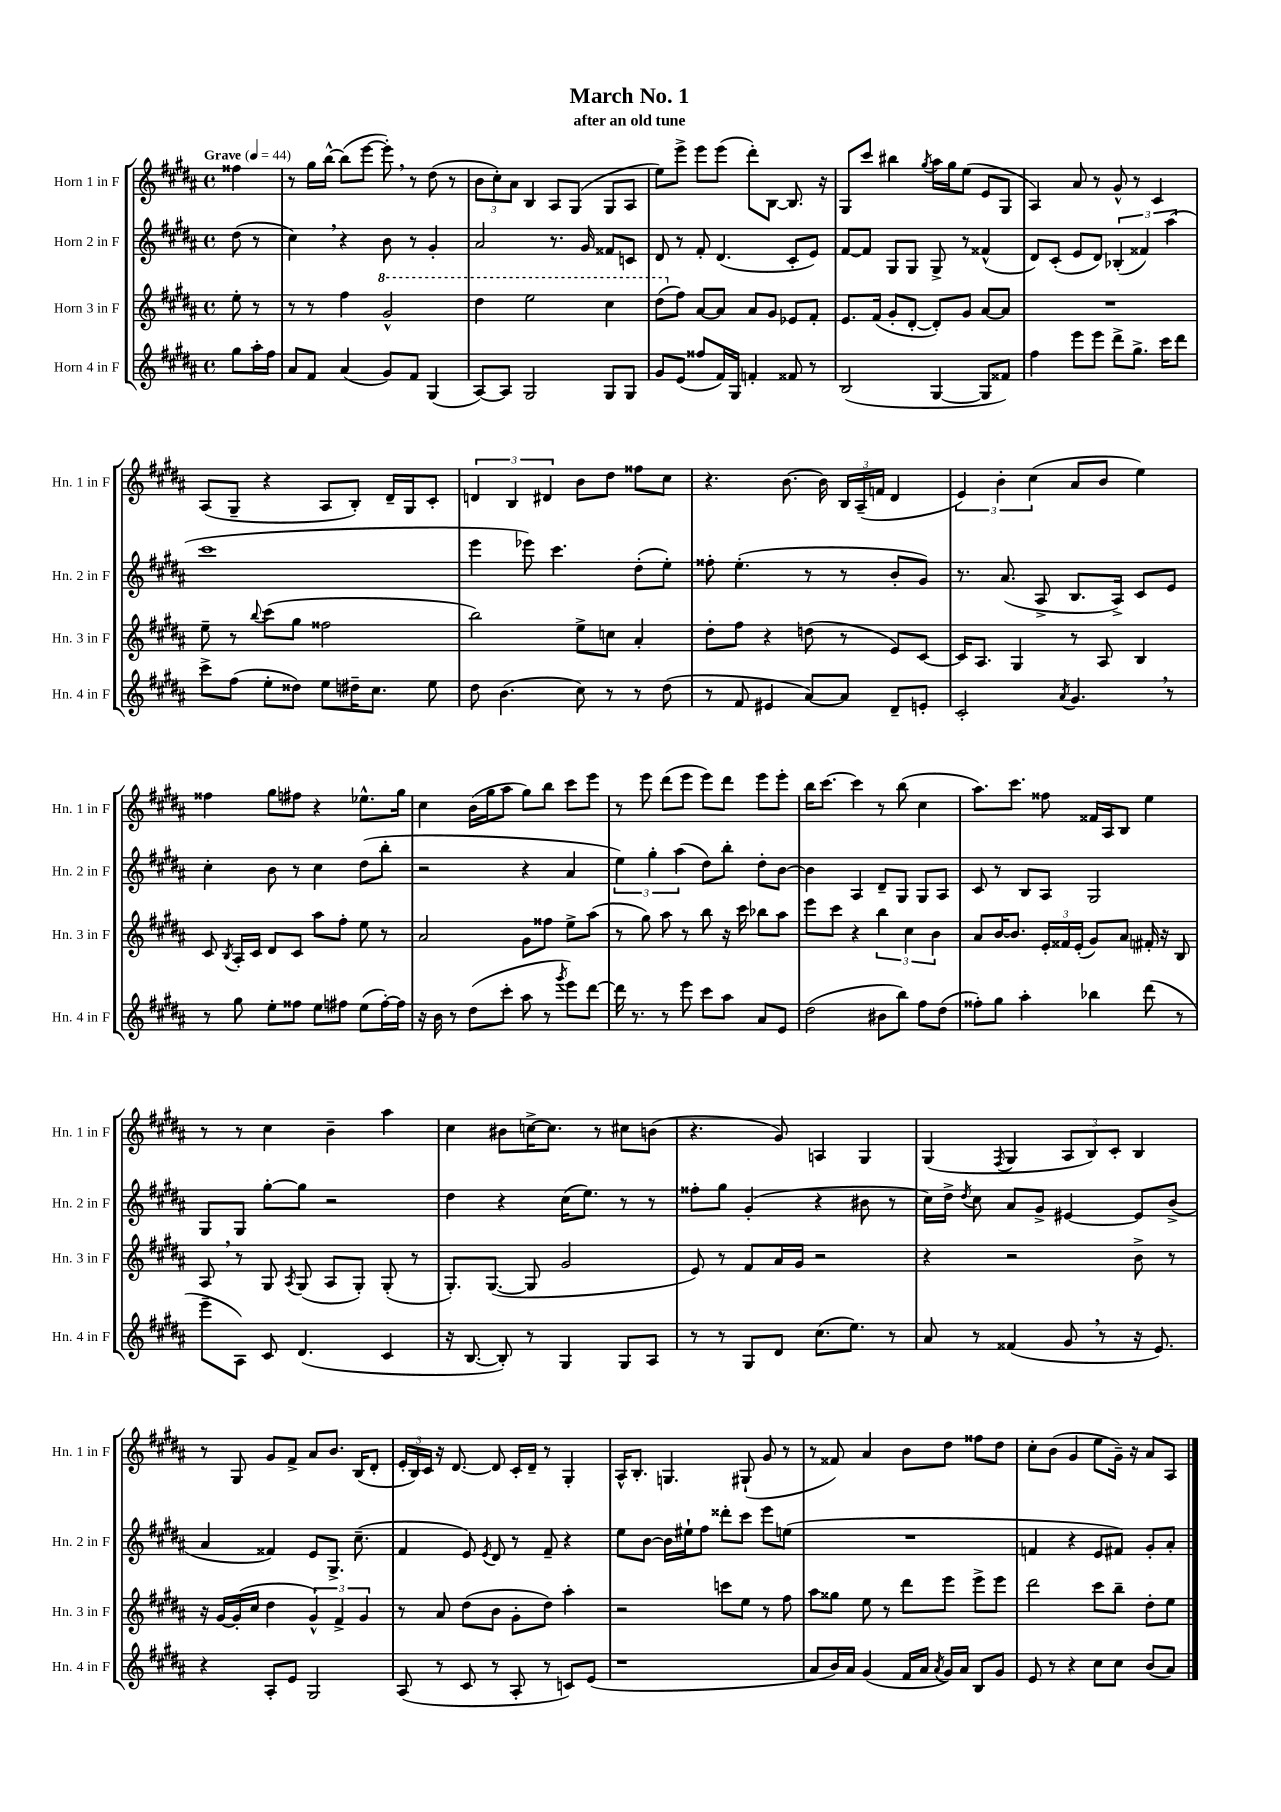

**kern	**kern	**kern	**kern
*staff4	*staff3	*staff2	*staff1
*clefG2	*clefG2	*clefG2	*clefG2
*k[f#c#g#d#a#]	*k[f#c#g#d#a#]	*k[f#c#g#d#a#]	*k[f#c#g#d#a#]
*M4/4	*M4/4	*M4/4	*M4/4
*met(c)	*met(c)	*met(c)	*met(c)
*MM44	*MM44	*MM44	*MM44
8gg#\L	8ee'\	(8dd#\	4ff##\
16aa#'\L	8r	8r	.
16ff#\JJ	.	.	.
=	=	=	=
8a#/L	8r	4cc#\)	8r
8f#/J	8r	.	16gg#\LL
.	.	.	[16bb^^\JJ
(4a#/	4ff#\	4r	(8bb\]L
.	.	.	[8eee\J
8g#/L)	2gg#^^/	8b\	8eee'\])
8f#/J	.	8r	8r
(4G#/	.	4g#'/	(8dd#\
.	.	.	8r
=	=	=	=
[8A#/L)	4ddd#\	2a#/	12b\L
.	.	.	12cc#'\)
8A#/]J	.	.	.
.	.	.	12a#\J
2G#/	2eee\	.	4B/
.	.	8.r	8A#/L
.	.	.	(8G#/J
.	.	16g#/	.
8G#/L	4ccc#\	8f##/L	8G#/L
8G#/J	.	8c/J	8A#/J
=	=	=	=
8g#/L	(8ddd#\L	8d#/	8ee\L)
(8e/J	8ff#\J)	8r	8eee^\J
8ff##/L	[8a#/L	8f#'/	8eee\L
16f#/L)	8a#/]J	(4.d#/	(8eee\J
16G#/JJ	.	.	.
4f'/	8a#/L	.	8ddd#'\L)
.	8g#/J	.	[8B\J
8f##/	8e-/L	8c#'/L	8.B/]
8r	8f#'/J	8e/J)	.
.	.	.	16r
=	=	=	=
(2B/	8.e/L	[8f#/L	8G#/L
.	.	8f#/]J	8ccc#/J
.	(16f#/Jk	.	.
.	8g#'/L	8G#/L	4bb#\
.	[8d#'/J	8G#/J	.
.	.	.	8qgg#/
[4G#/	8d#'/]L)	8G#^/	16aa#\LL
.	.	.	16gg#\J
.	8g#/J	8r	(8ee\J
8G#/]L	[8a#/L	(4f##^^/	8e/L
8f##/J)	8a#/]J	.	8G#/J
=	=	=	=
4ff#\	1r	8d#/L)	4A#/)
.	.	(8c#'/J	.
8eee\L	.	8e/L	8a#/
8eee\J	.	8d#/J)	8r
8ddd#^\L	.	(6B-'/	8g#^^/
8.gg#^\J	.	.	8r
.	.	6f##/)	.
.	.	.	4c#/
16ccc#\LK	.	.	.
.	.	(6aa#\	.
8ddd#\J	.	.	.
=	=	=	=
8ccc#^\L	8ee~\	1ccc#	(8A#/L
(8ff#\J	8r	.	8G#~/J
.	8qqbb/	.	.
8ee'\L	(8ccc#\L	.	4r
8dd##\J)	8gg#\J	.	.
8ee\L	2ff##\	.	8A#/L
16dd#~\K	.	.	8B'/J)
8.cc#\J	.	.	.
.	.	.	16d#~/LL
.	.	.	16G#/J
8ee\	.	.	8c#'/J
=	=	=	=
8dd#\	2bb\)	4eee\	6d/
(4.b\	.	.	.
.	.	.	6B/
.	.	8eee-\)	.
.	.	.	6d#/
.	.	4.ccc#\	.
8cc#\)	8ee^\L	.	8b\L
8r	8cc\J	.	8dd#\J
8r	4a#'/	(8dd#'\L	8ff##\L
(8dd#\	.	8ee'\J)	8cc#\J
=	=	=	=
8r	8dd#'\L	8ff##'\	4.r
8f#/	8ff#\J	(4.ee'\	.
4e#/	4r	.	.
.	.	.	[8.b\
[8a#/L)	(8dd\	8r	.
.	.	.	16b\]
8a#/]J	8r	8r	24B/LL
.	.	.	(24A#~/
.	.	.	24f/JJ
8d#~/L	8e/L)	8b'/L	4d#/
8e'/J	[8c#/J	8g#/J)	.
=	=	=	=
2c#'/	16c#/]LK	8.r	6e/)
.	8.A#/J	.	.
.	.	.	6b'\
.	.	(8.a#/	.
.	4G#/	.	.
.	.	.	(6cc#\
.	.	8A#^/	.
8qa#/	.	.	.
4.g#/	8r	8.B/L	8a#/L
.	8A#/	.	8b/J
.	.	16A#^/Jk)	.
.	4B/	8c#/L	4ee\)
8r	.	8e/J	.
=	=	=	=
8r	8c#/	4cc#'\	4ff##\
.	8qB/	.	.
8gg#\	16A#'/LL	.	.
.	16c#/JJ	.	.
8ee'\L	8d#/L	8b\	8gg#\L
8ff##\J	8c#/J	8r	8ff#\J
8ee\L	8aa#\L	4cc#\	4r
8ff#\J	8ff#'\J	.	.
(8ee\L	8ee\	(8dd#\L	8.ee-^^\L
[16ff#'\L)	8r	8bb'\J	.
16ff#\]JJ	.	.	16gg#\Jk
=	=	=	=
16r	2a#/	2r	4cc#\
16b\	.	.	.
8r	.	.	.
(8dd#\L	.	.	(16b\LL
.	.	.	16gg#\J
8ccc#'\J	.	.	8aa#\J
8aa#\	8g#\L	4r	8gg#\L)
8r	8ff##\J	.	8bb\J
8qggg#/	.	.	.
8eee\L)	8ee^\L	4a#/	8ccc#\L
[8ddd#\J	(8aa#\J	.	8eee\J
=	=	=	=
16ddd#\]	8r	6ee\)	8r
8.r	.	.	.
.	8gg#\)	.	8eee\
.	.	6gg#'\	.
8r	8aa#\	.	(8ddd#\L
.	.	(6aa#\	.
8eee\	8r	.	8eee\J
8ccc#\L	8bb\	8dd#\L)	8eee\L)
8aa#\J	16r	8bb'\J	8ddd#\J
.	16ccc#\	.	.
8a#/L	8bb-\L	8dd#'\L	8eee\L
8e/J	8aa#\J	[8b\J	8eee'\J
=	=	=	=
(2dd#\	8eee\L	4b\]	16bb\LK
.	.	.	[8.ccc#\J
.	8ccc#\J	.	.
.	4r	4A#/	4ccc#\]
8b#\L	6bb\	8d#~/L	8r
8bb\J)	.	8G#/J	(8bb\
.	6cc#\	.	.
8ff#\L	.	8G#/L	4cc#\
.	6b\	.	.
(8dd#\J	.	8A#/J	.
=	=	=	=
8ff##'\L)	8a#/L	8c#/	8.aa#\L)
8gg#\J	[16b/K	8r	.
.	8.b/]J	.	8.ccc#\J
4aa#'\	.	8B/L	.
.	24e'/LL	8A#/J	8ff##\
.	24f##/	.	.
.	(24e'/JJ	.	.
4bb-\	8g#/L)	2G#/	16f##/LL
.	.	.	16A#/J
.	8a#/J	.	8B/J
(8ddd#\	16f#'/	.	4ee\
.	16r	.	.
8r	8B/	.	.
=	=	=	=
8eee~\L	8A#/	8G#/L	8r
8A#\J)	8r	8G#/J	8r
8c#/	8G#/	[8gg#'\L	4cc#\
.	8qA#/	.	.
(4.d#/	(8G#/	8gg#\]J	.
.	8A#/L	2r	4b~\
.	8G#'/J)	.	.
4c#/	(8G#'/	.	4aa#\
.	8r	.	.
=	=	=	=
16r	8.G#'/L)	4dd#\	4cc#\
[8.B/	.	.	.
.	([8.G#/J	.	.
8B'/])	.	4r	8b#\L
8r	8G#/]	.	[16cc^\K
.	.	.	8.cc\]J
4G#/	2g#/	(16cc#\LK	.
.	.	8.ee\J)	.
.	.	.	8r
8G#/L	.	8r	8cc#\L
8A#/J	.	8r	(8b\J
=	=	=	=
8r	8e/)	8ff##'\L	4.r
8r	8r	8gg#\J	.
8G#/L	8f#/L	(4g#'/	.
8d#/J	16a#/L	.	8g#/)
.	16g#/JJ	.	.
(8.cc#\L	2r	4r	4A/
8.ee\J)	.	.	.
.	.	8b#\	4G#/
8r	.	8r	.
=	=	=	=
8a#/	4r	16cc#\LL)	(4G#/
.	.	16dd#^\JJ	.
.	.	8qdd#/	.
8r	.	8cc#\	.
.	.	.	8qF#/
(4f##/	2r	8a#/L	4G#/
.	.	8g#^/J	.
8g#/	.	[4e#/	12A#/L
.	.	.	12B/)
8r	.	.	.
.	.	.	12c#'/J
16r	8b^\	8e#/]L	4B/
8.e/)	.	.	.
.	8r	(8b^/J	.
=	=	=	=
4r	16r	4a#/	8r
.	[16g#/LL	.	.
.	(16g#'/]	.	8G#/
.	16cc#/JJ	.	.
8A#'/L	4dd#\	4f##/)	8g#/L
8e/J	.	.	8f#^/J
2G#/	6g#^^/)	8e/L	8a#/L
.	.	8.G#^/J	8.b/J
.	6f#^/	.	.
.	.	(8.cc#~\	(16B/LK
.	6g#/	.	.
.	.	.	8d#'/J
=	=	=	=
(8A#/	8r	4f#/	24e'/LL
.	.	.	24B/)
.	.	.	24c#/JJ
8r	8a#/	.	16r
.	.	.	[8.d#/
8c#/	(8dd#\L	8e/)	.
.	.	8qe/	.
8r	8b\J	8d#/	8d#/]
8A#'/	8g#'\L	8r	16c#'/LL
.	.	.	16d#~/JJ
8r	8dd#\J)	8f#~/	8r
8c/L)	4aa#'\	4r	4G#'/
(8e/J	.	.	.
=	=	=	=
1r	2r	8ee\L	16A#^^/LK
.	.	.	8.B'/J
.	.	[8b\J	.
.	.	16b\]LL	4.G/
.	.	16ee#`\J	.
.	.	8ff#\J	.
.	8ccc\L	8ddd##'\L	.
.	8ee\J	8ccc#\J	(8G#`/
.	8r	8eee\L	8g#/
.	8ff#\	(8ee\J	8r
=	=	=	=
8a#/L	8aa#\L	1r	8r
16b/L)	8gg##\J	.	8f##/)
16a#/JJ	.	.	.
(4g#/	8ee\	.	4a#/
.	8r	.	.
16f#/LL	8ddd#\L	.	8b\L
16a#/JJ	.	.	.
8qa#/	.	.	.
16g#/LL)	8eee\J	.	8dd#\J
16a#/JJ	.	.	.
8B/L	8eee^\L	.	8ff##\L
8g#/J	8eee\J	.	8dd#\J
=	=	=	=
8e/	2ddd#\	4f/	8cc#'\L
8r	.	.	(8b\J
4r	.	4r	4g#/
8cc#\L	8ccc#\L	8e/L	8ee\L
8cc#\J	8bb~\J	8f#/J)	16g#~\Jk)
.	.	.	16r
(8b/L	8dd#'\L	8g#'/L	8a#/L
8a#/J)	8ee\J	8a#'/J	8A#/J
==	==	==	==
*-	*-	*-	*-
